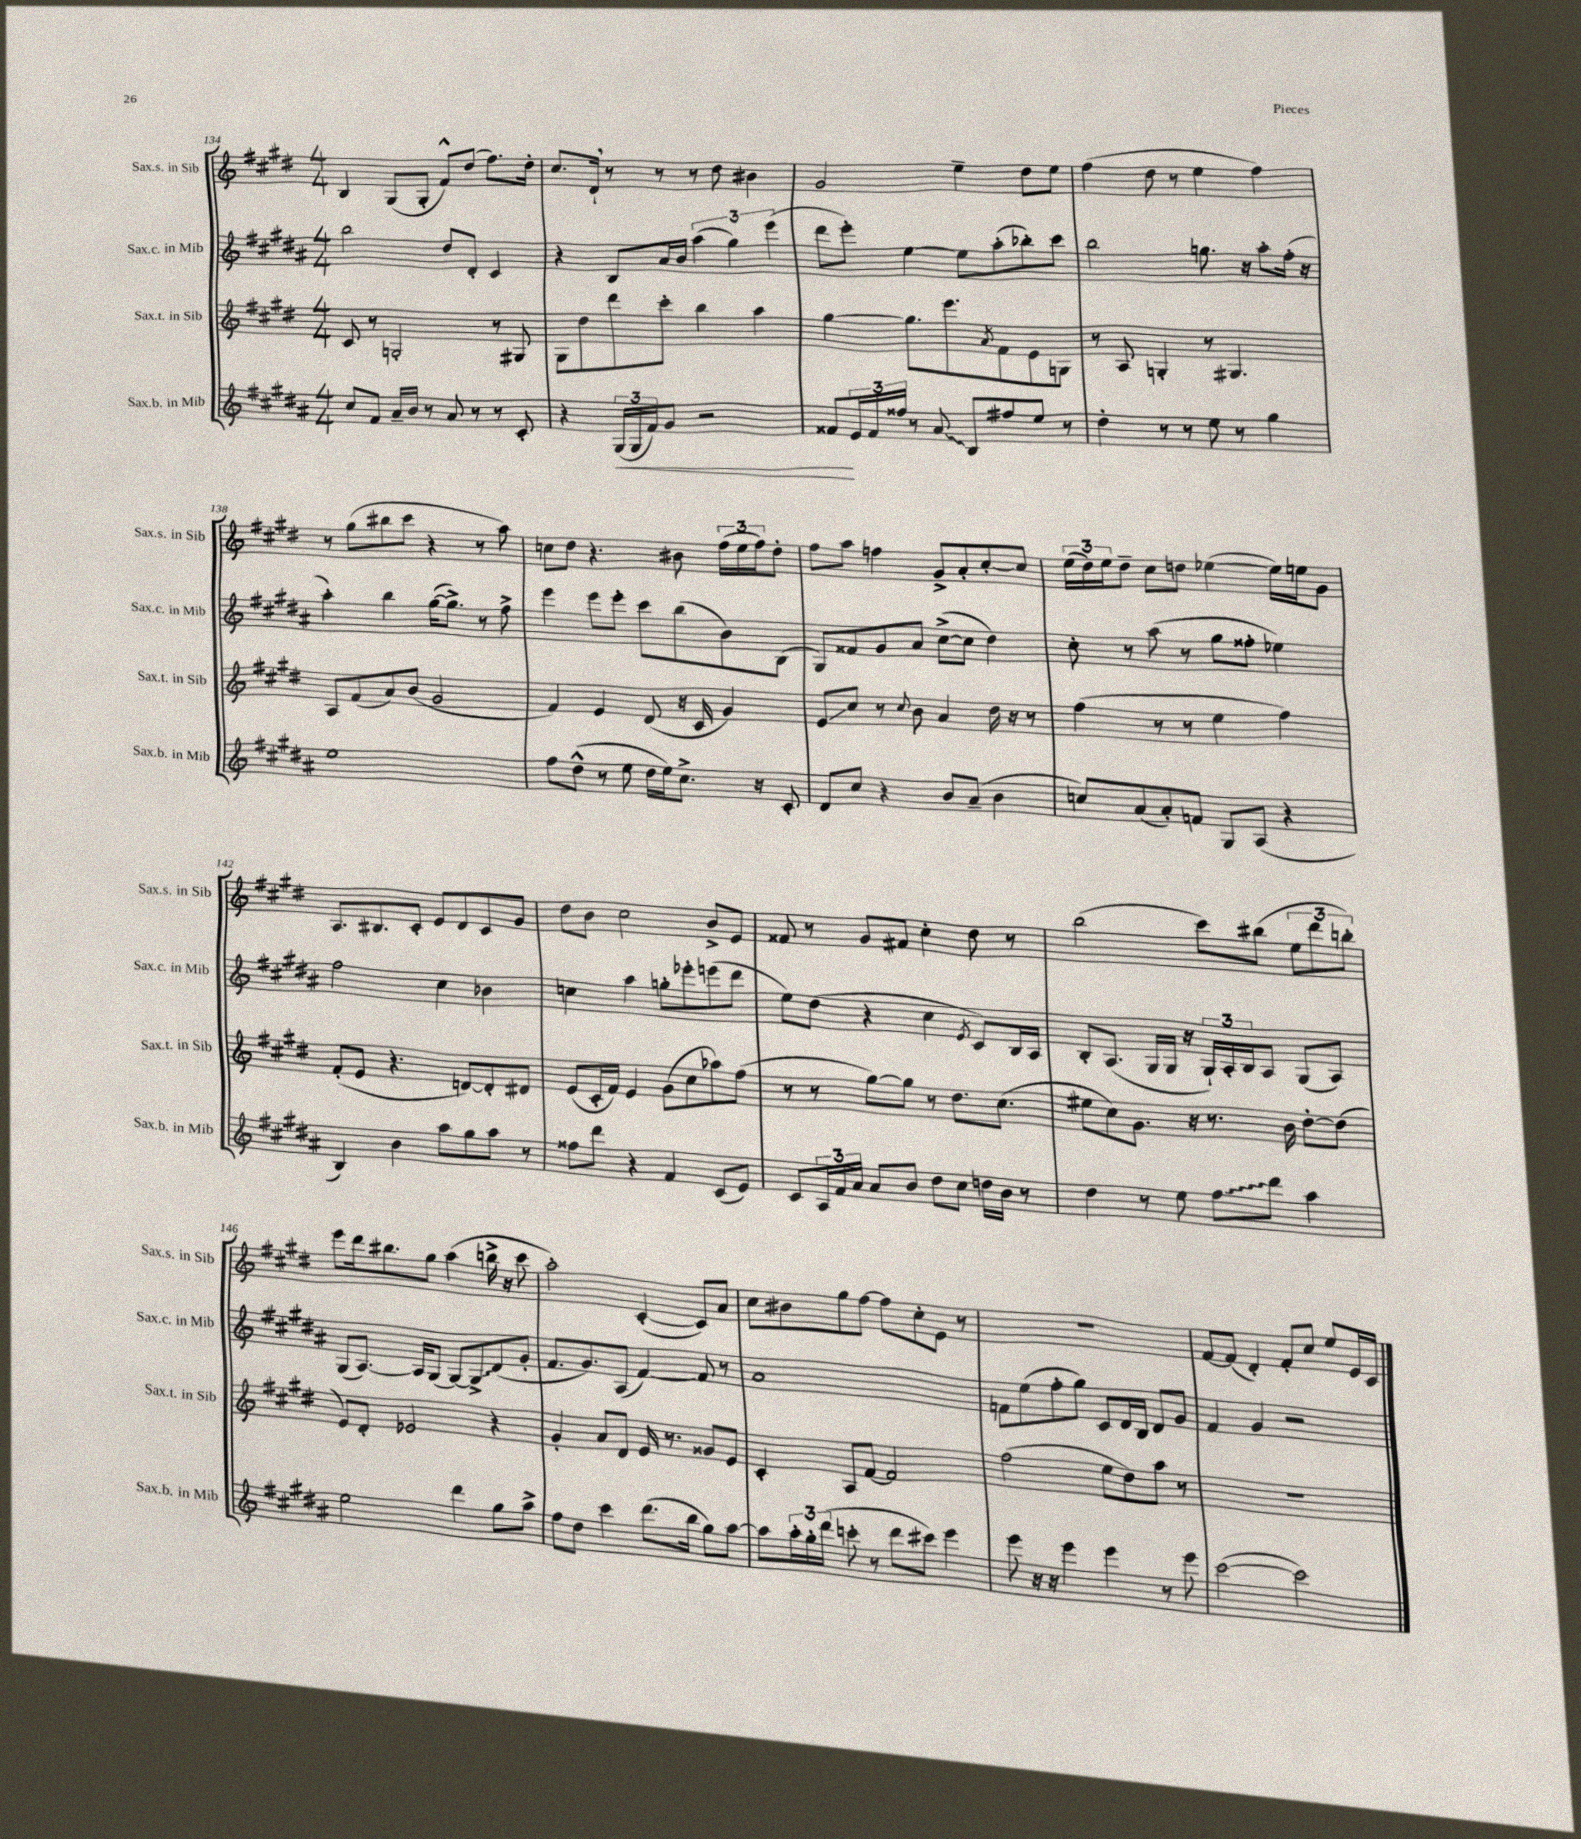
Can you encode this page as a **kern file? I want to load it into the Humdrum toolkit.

**kern	**kern	**kern	**kern
*staff4	*staff3	*staff2	*staff1
*clefG2	*clefG2	*clefG2	*clefG2
*k[f#c#g#d#a#]	*k[f#c#g#d#]	*k[f#c#g#d#a#]	*k[f#c#g#d#]
*M4/4	*M4/4	*M4/4	*M4/4
8cc#/L	8c#/	2bb\	4B/
8f#/J	8r	.	.
16a#~/LL	2G'/	.	(8G#/L
16b/JJ	.	.	.
8r	.	.	8G#'/J
8a#/	.	8dd#/L	8f#^^/L)
8r	.	8d#'/J	(8dd#/J
8r	8r	4c#/	8.ff#\L)
8c#'/	8G#/	.	.
.	.	.	16dd#'\Jk
=	=	=	=
4r	8G#\L	4r	8.cc#/L
.	8dd#\	.	.
.	.	.	16d#`/Jk
(24G#/LL	8ddd#\	8B/L	8r
24G#/	.	.	.
24f#/J)	.	.	.
8g#/J	8ccc#'\J	16a#/L	8r
.	.	16b/JJ	.
2r	4bb\	(6aa#\	8r
.	.	.	8dd#\
.	.	6gg#\)	.
.	4aa\	.	4b#\
.	.	(6eee\	.
=	=	=	=
8f##/L	[4gg#\	8ddd#\L	2g#/
24e/L	.	8eee'\J)	.
24f##/	.	.	.
24ff##/JJ	.	.	.
8r	8.gg#\]L	[4ee\	.
8a#/	.	.	.
.	8.eee\	.	.
8B/L	.	8ee\]L	4ee~\
.	8qa/	.	.
8ff#/	8f#\	(8aa#'\	.
8ee/J	8e\	8bb-'\)	8dd#\L
8r	8G\J	8ccc#\J	8ee\J
=	=	=	=
4dd#'\	8r	2bb\	(4ff#\
.	8A/	.	.
8r	4G'/	.	8dd#\
8r	.	.	8r
8ee\	8r	8.gg\	4ee\
8r	4.G#/	.	.
.	.	16r	.
4gg#\	.	8aa#'\L	4ff#\)
.	.	(16ff#'\Jk	.
.	.	16r	.
=	=	=	=
1ee	8A/L	4aa#'\)	8r
.	(8f#/	.	(8gg#\L
.	8a/)	4bb\	8bb#\
.	(8b/J	.	8ccc#\J
.	2g#/	([16gg#\LK	4r
.	.	8.gg#^\]J)	.
.	.	8r	8r
.	.	8ff#^\	8aa\)
=	=	=	=
8ff#\L	4f#/)	4eee\	8cc\L
(8dd#^^\J	.	.	8dd#\J
8r	4e/	8eee\L	4.r
8ee\	.	8eee'\J	.
16dd#\LL	(8d#/	8ccc#\L	.
16ee\J)	.	.	.
8.cc#^\J	16r	(8bb\	8b#\
.	16c#/	.	.
.	4g#/)	8b\)	(24ff#\LL
.	.	.	24ee\
16r	.	.	.
.	.	.	24ff#\J)
8c#'/	.	(8B\J	8dd#'\J
=	=	=	=
8d#/L	8e/L	8G#/L)	8ff#\L
8cc#/J	8cc#/J	8f##/	8aa\J
4r	8r	8g#/	4ff\
.	8qqcc#/	.	.
.	8b\	8a#/J	.
8b/L	4a/	([8cc#^\L	8g#^/L
(8a#~/J	.	8cc#\]J	8a'/
4b\	16dd#\	4dd#\)	[8cc#'/
.	16r	.	.
.	8r	.	8cc#/]J
=	=	=	=
8cc/L)	(4ff#\	8cc#'\	(24ee\LL
.	.	.	24dd#\)
.	.	.	24ee\J
(8a#/	.	8r	8dd#~\J
8a#'/)	8r	(8aa#\	8cc#\L
8f/J	8r	8r	8dd\J
8G#/L	4ee\	8gg#\L	([4ee-\
(8A#/J	.	8ff##'\J	.
4r	4ff#\)	4ee-\)	16ee-\]LL)
.	.	.	16ee\J
.	.	.	8g#\J
=	=	=	=
4B/)	(8f#'/L	2ff#\	8.A/L
.	8e/J	.	.
.	.	.	8.B#/
4b\	4.r	.	.
.	.	.	8c#'/J
8aa#\L	.	4cc#\	8e/L
8gg#\	[8d/L)	.	8d#/
8aa#\J	8d'/]	4b-\	8c#/
8r	8d#/J	.	8g#/J
=	=	=	=
8ff##\L	(8e/L	4cc\	8dd#\L
8ddd#\J	16c#'/L	.	8b\J
.	16f#/JJ)	.	.
4r	4e/	4aa#\	2cc#\
4f#/	(8g#\L	8gg'\L	.
.	8cc#\	8eee-'\	.
(8c#/L	8aa-\)	(8eee\	8b^/L
8e/J)	(8ff#\J	8ddd#\J	8e/J
=	=	=	=
8c#/L	8r	8ee\L)	8f##/
24A#/L	8r	(8dd#\J	8r
24f#/	.	.	.
24a#/JJ	.	.	.
8a#/L	[8gg#\L)	4r	8g#/L
8b/J	8gg#\]J	.	8f#/J
8dd#\L	8r	4cc#\	4cc#'\
8cc#\J	8.dd#\L	.	.
.	.	8qe/	.
16dd\LL	.	8c#/L)	8dd#\
16b\JJ	(8.cc#\J	.	.
8r	.	16B/L	8r
.	.	16A#/JJ	.
=	=	=	=
4dd#\	8ee#\L	8B'/L	(2bb\
.	8cc#\)	(8.A#/J	.
8r	8.g#\J	.	.
.	.	16G#/LL	.
8ee\	.	16G#/JJ	.
.	16r	16r	.
8ff#\L	8.r	24G#`/LL)	8ccc#\L)
.	.	24A#'/	.
.	.	24B/J	.
8ddd#\J	.	8A#/J	(8bb#\J
.	16b\	.	.
4aa#\	[8dd#'\L	(8G#/L	12ee\L
.	.	.	12ddd#\
.	(8dd#\]J	8A#/J)	.
.	.	.	12bb'\J)
=	=	=	=
2ee\	8e/L)	(8G#/L	8eee\L
.	8d#'/J	[8.A#/J)	16ddd#\k
.	.	.	8.bb#\
.	2e-/	.	.
.	.	16A#/]LK	.
.	.	(8G#/J	8gg#\J
4ddd#\	.	[8G#/L)	(4aa\
.	.	8G#^/]	.
8gg#\L	4r	(8d#/	16bb^\
.	.	.	16r
8aa#^\J	.	8g#'/J	8ccc#\
=	=	=	=
8ff#\L	4g#'/	8.f#/L	2aa'\)
8dd#\J	.	.	.
.	.	8.g#/)	.
4ccc#\	8a/L	.	.
.	8d#/J	(8A#/J	.
(8.ddd#\L	16e/	[4f#/)	([4c#'/
.	8.r	.	.
16bb\Jk	.	.	.
8gg#\L)	8g##/L	8f#/]	8c#/]L)
[8aa#\J	8e/J	8r	8a/J
=	=	=	=
8aa#\]L	4c#'/	1a#	8cc#\L
24aa#'\L	.	.	8b#\
24gg#'\	.	.	.
(24ddd#\JJ	.	.	.
8ccc'\	8A/L	.	8gg#\
8r	[8f#/J	.	[8ff#\J
8ddd#\L	2f#/]	.	8ff#\]L
8ccc#\J)	.	.	8cc#'\
4eee\	.	.	8e\J
.	.	.	8r
=	=	=	=
8eee\	(2ff#\	8f\L	1r
16r	.	(8ee\	.
16r	.	.	.
4eee\	.	8ff#'\	.
.	.	8gg#\J)	.
4eee\	8ee\L	8c#/L	.
.	8dd#\)	16d#/L	.
.	.	16B/JJ	.
8r	8aa\J	8d#/L	.
8eee\	8r	8g#/J	.
=	=	=	=
([2ccc#\	1r	4f#/	[8f#/L
.	.	.	(8f#/]J
.	.	4g#/	4d#'/)
2ccc#\])	.	2r	8f#'/L
.	.	.	8cc#/J
.	.	.	8ee/L
.	.	.	16e/L
.	.	.	16c#/JJ
==	==	==	==
*-	*-	*-	*-
